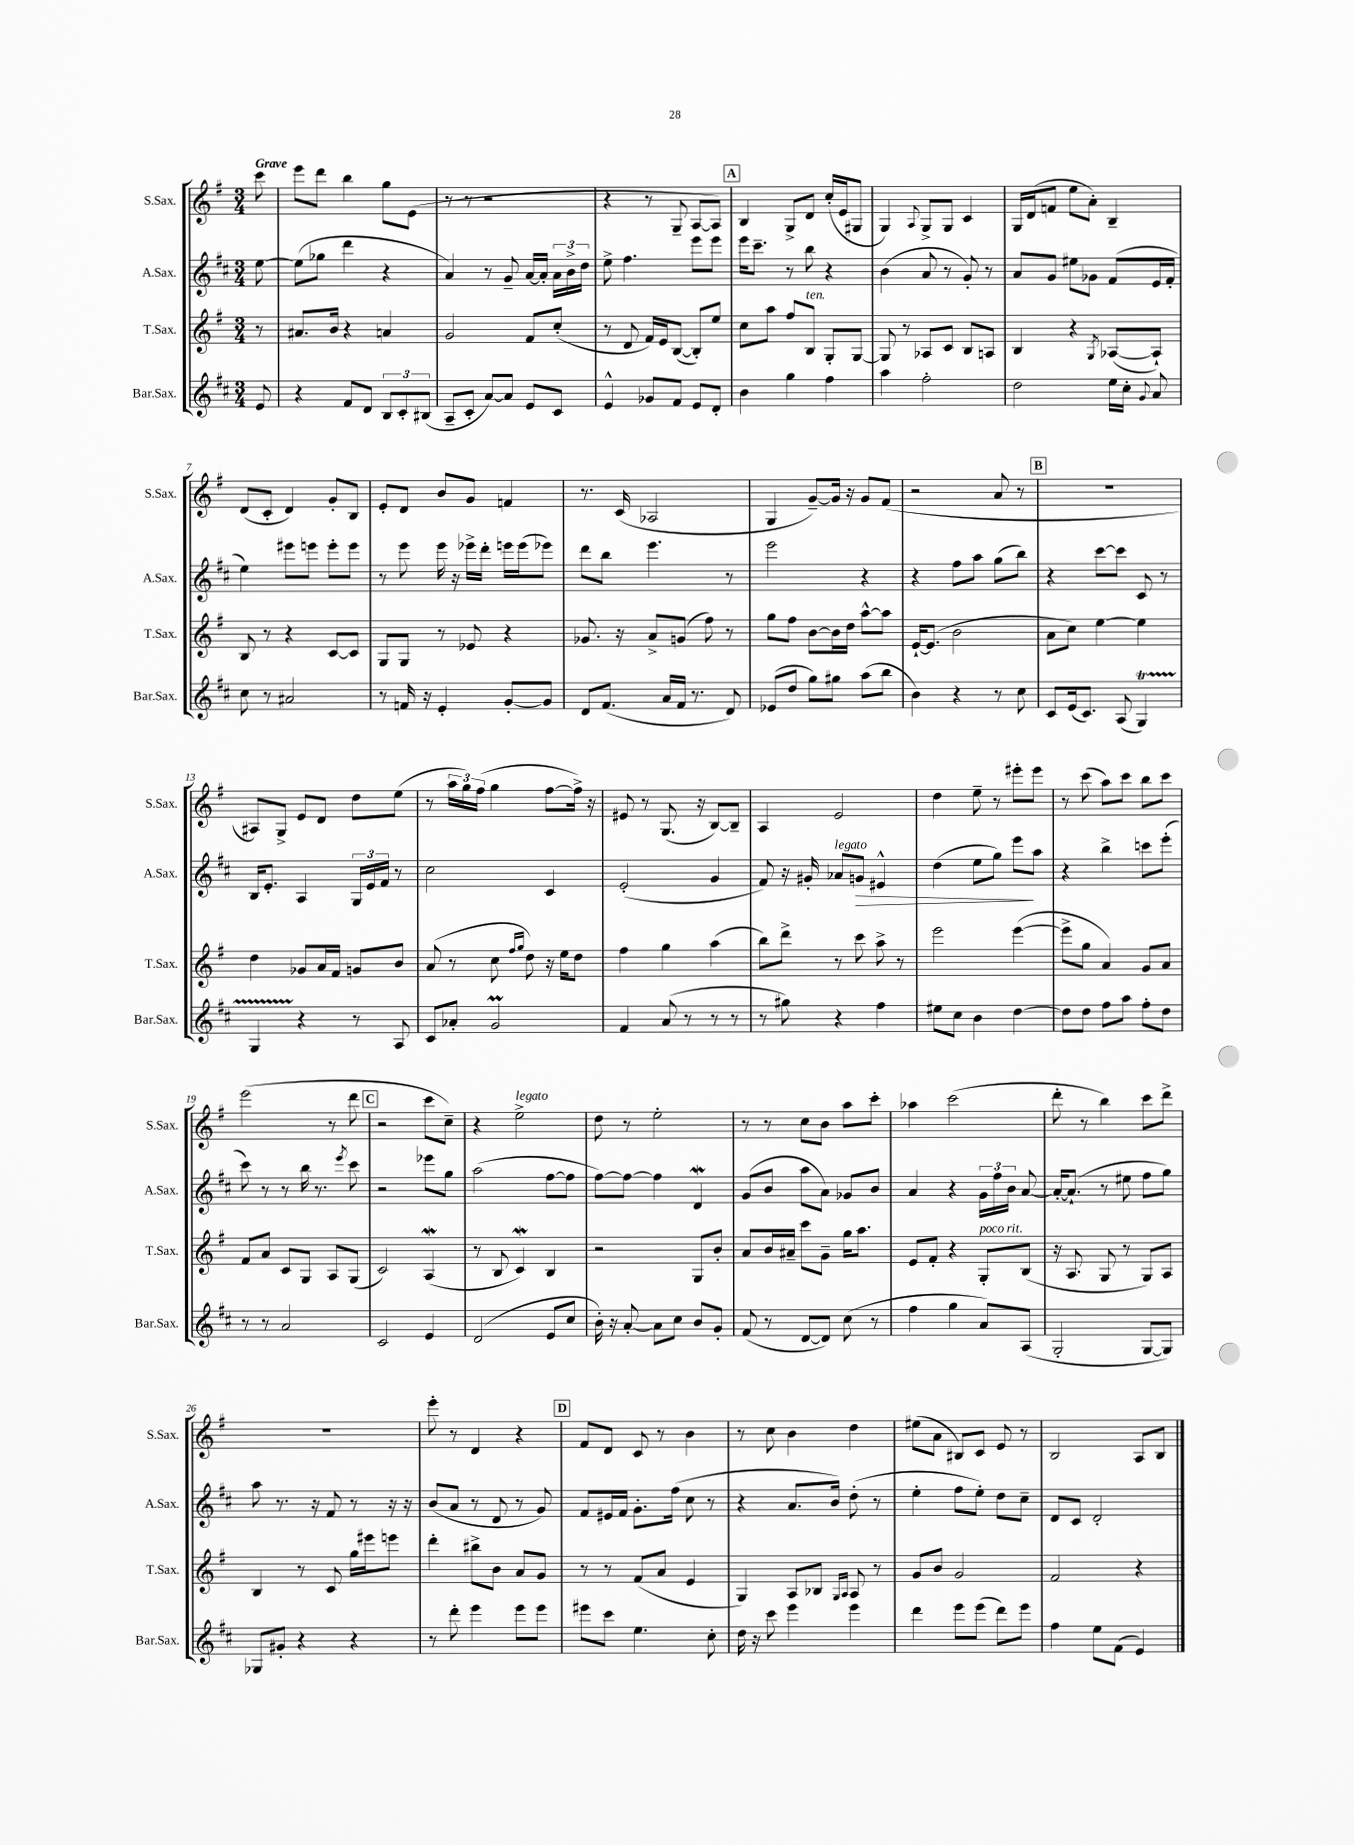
<<
\new StaffGroup <<
\new Staff = "s0" \with { instrumentName = "S.Sax." shortInstrumentName = "S.Sax." } {
    \clef treble \key g \major \numericTimeSignature \time 3/4 \partial 8 \tempo "Grave"
    \autoBeamOff c'''8 |
    e'''8[ d'''8] b''4 g''8[ e'8]( |
    r8 r8 r2 |
    r4 r8 g8-- a8[~ a8]) |
    \mark \markup { \box "A" } b4 g8[-> d'8] c''16[-.( e'16 gis8] |
    g4) \appoggiatura { a8 } g8[-> g8] c'4 |
    g16[ d'16( f'8] e''8[ a'8]-.) b4-- |
    d'8[( c'8]-. d'4) g'8[-. b8] |
    e'8[-. d'8] b'8[ g'8] f'4 |
    r8. c'16( aes2 |
    g4 g'8[~--) g'16] r16 g'8[ fis'8]( |
    r2 a'8 r8 |
    \mark \markup { \box "B" } R2. |
    ais8[) g8]-> e'8[ d'8] d''8[ e''8]( |
    r8 \tuplet 3/2 { a''16[ g''16) fis''16]( } g''4 fis''8[~ fis''16]->) r16 |
    eis'8 r8 g8.( r16 b8[~) b8]-- |
    a4 e'2 |
    d''4 e''8-- r8 eis'''8[-. eis'''8] |
    r8 c'''8( a''8[) c'''8] b''8[ c'''8] |
    e'''2( r8 d'''8 |
    \mark \markup { \box "C" } r2 c'''8[ c''8]--) |
    r4 e''2->^\markup { \italic "legato" } |
    d''8 r8 e''2-. |
    r8 r8 c''8[ b'8] a''8[ c'''8]-. |
    aes''4 c'''2( |
    d'''8-. r8 b''4) c'''8[ d'''8]-> |
    R2. |
    e'''8-. r8 d'4 r4 |
    \mark \markup { \box "D" } fis'8[ d'8] c'8 r8 b'4 |
    r8 c''8 b'4 d''4 |
    eis''8[( a'8] bis8[) c'8] e'8 r8 |
    b2 a8[ b8] \bar "|." |
}
\new Staff = "s1" \with { instrumentName = "A.Sax." shortInstrumentName = "A.Sax." } {
    \clef treble \key d \major \numericTimeSignature \time 3/4 \partial 8
    \autoBeamOff e''8~ |
    e''8[( ges''8] d'''4 r4 |
    a'4) r8 g'8-- a'16[~ a'16]-. \tuplet 3/2 { a'16[ b'16-> d''16] } |
    e''8-> fis''4. e'''8[ e'''8] |
    \mark \markup { \box "A" } e'''16[ cis'''8.]-- r8 b''8 r4 |
    b'4( a'8 r8 g'8-.) r8 |
    a'8[ g'8] eis''8[ ges'8] fis'8[( e'16 fis'16]-. |
    e''4) eis'''8[ e'''8] e'''8[-. e'''8] |
    r8 e'''8 e'''16 r16 ees'''16[-> d'''16]-. e'''16[ e'''16( ees'''8]) |
    d'''8[ b''8] e'''4. r8 |
    e'''2 r4 |
    r4 fis''8[ a''8] g''8[( b''8]) |
    \mark \markup { \box "B" } r4 cis'''8[~ cis'''8] cis'8 r8 |
    b16[ e'8.]-. a4 \tuplet 3/2 { g16[ e'16 fis'16] } r8 |
    cis''2 cis'4 |
    e'2-.( g'4 |
    fis'8) r16 gis'16-. aes'8[^\markup { \italic "legato" } g'8]\> eis'4-^ |
    d''4( e''8[ g''8]) e'''8[\! a''8] |
    r4 b''4-> c'''8[ e'''8]-.( |
    cis'''8) r8 r8 b''16 r8. \acciaccatura { e'''8 } cis'''8 |
    \mark \markup { \box "C" } r2 ees'''8[ g''8] |
    a''2( fis''8[~ fis''8] |
    fis''8[~) fis''8]~ fis''4 d'4\mordent |
    g'8[( b'8] a''8[ a'8]) ges'8[ b'8] |
    a'4 r4 \tuplet 3/2 { g'16[ fis''16 b'16] } a'8~ |
    a'16[~-. a'8.]-!( r8 eis''8 fis''8[ g''8]) |
    a''8 r8. r16 fis'8 r8 r16 r16 |
    b'8[( a'8] r8 d'8 r8 g'8) |
    \mark \markup { \box "D" } fis'8[ eis'16 fis'16] g'8.[-. fis''16]( cis''8 r8 |
    r4 a'8.[ b'16]) d''8-.( r8 |
    e''4-. fis''8[ e''8]-.) d''8[ cis''8]-- |
    d'8[ cis'8] d'2-. \bar "|." |
}
\new Staff = "s2" \with { instrumentName = "T.Sax." shortInstrumentName = "T.Sax." } {
    \clef treble \key g \major \numericTimeSignature \time 3/4 \partial 8
    \autoBeamOff r8 |
    ais'8.[ b'16] r4 a'4 |
    g'2 fis'8[ c''8]-.( |
    r8 d'8 fis'16[) e'16 b8]~( b8[-.) e''8] |
    \mark \markup { \box "A" } c''8[ a''8] fis''8[ b8]^\markup { \italic "ten." } g8[-. g8]~ |
    g8 r8 aes8[ c'8] b8[ a8] |
    b4 r4 \acciaccatura { g8 } aes8[~( aes8]-!) |
    b8 r8 r4 c'8[~ c'8] |
    g8[ g8] r8 ees'8 r4 |
    ges'8. r16 a'8[-> g'8]( fis''8) r8 |
    g''8[ fis''8] b'8[~ b'16 d''16] a''8[~-^ a''8] |
    e'16[~-! e'8.]( b'2 |
    \mark \markup { \box "B" } a'8[ c''8]) e''4~ e''4 |
    d''4 ges'8[ a'16 fis'16] g'8[ b'8] |
    a'8( r8 c''8 \grace { fis''16[ g''16] } d''8) r16 e''16[ d''8] |
    fis''4 g''4 a''4( |
    b''8[) d'''8]-> r8 c'''8 a''8-> r8 |
    e'''2 e'''4~( |
    e'''8[-> g''8] a'4) g'8[ a'8] |
    fis'8[ a'8] c'8[ g8] a8[ g8]( |
    \mark \markup { \box "C" } c'2) a4\mordent( |
    r8 b8 c'4\mordent) b4 |
    r2 g8[ b'8]-. |
    a'8[ b'16 ais'16]-- c'''8[ g'8]-- g''16[ a''8.] |
    e'8[ fis'8]-. r4 g8[-.^\markup { \italic "poco rit." } b8]( |
    r16 a8. g8 r8 g8[) a8] |
    b4 r8 c'8 g''16[ eis'''16 e'''8] |
    d'''4-. bis''8[-> b'8] a'8[ g'8] |
    \mark \markup { \box "D" } r8 r8 fis'8[( a'8] e'4 |
    g4) a8[ bes8] \grace { g16[ a16] } a8 r8 |
    g'8[ b'8] g'2 |
    fis'2 r4 \bar "|." |
}
\new Staff = "s3" \with { instrumentName = "Bar.Sax." shortInstrumentName = "Bar.Sax." } {
    \clef treble \key d \major \numericTimeSignature \time 3/4 \partial 8
    \autoBeamOff e'8 |
    r4 fis'8[ d'8] \tuplet 3/2 { b8[ cis'8-. bis8]( } |
    a8[-- cis'8]-. a'8[~) a'8] e'8[ cis'8] |
    e'4-^ ges'8[ fis'8] e'8[ d'8]-. |
    \mark \markup { \box "A" } b'4 g''4 fis''4 |
    a''4 fis''2-. |
    d''2 e''16[ cis''16]-. \appoggiatura { g'8 } a'8 |
    cis''8 r8 ais'2 |
    r8 f'16 r16 e'4-. g'8[~-. g'8] |
    d'8[ fis'8.]( a'16[ fis'16] r8. d'8) |
    ees'8[( d''8] g''8[) gis''8] a''8[( b''8] |
    b'4) r4 r8 cis''8 |
    \mark \markup { \box "B" } cis'8[ e'16( cis'8.]) a8( g4\startTrillSpan) |
    g4 r4\stopTrillSpan r8 a8 |
    cis'8[ aes'8]-. g'2\prall |
    fis'4 a'8( r8 r8 r8 |
    r8 gis''8) r4 fis''4 |
    eis''8[ cis''8] b'4 d''4~ |
    d''8[ d''8] fis''8[ a''8] fis''8[-. d''8] |
    r8 r8 a'2 |
    \mark \markup { \box "C" } cis'2 e'4 |
    d'2( e'8[ cis''8] |
    b'16-.) r16 a'8~-. a'8[ cis''8] b'8[ g'8]-. |
    fis'8( r8 d'8[~ d'8]) cis''8( r8 |
    fis''4 g''4 a'8[) a8]( |
    g2-. g8[~ g8]) |
    ges8[ gis'8]-. r4 r4 |
    r8 d'''8-. e'''4 e'''8[ e'''8] |
    \mark \markup { \box "D" } eis'''8[ cis'''8] e''4. cis''8-. |
    d''16 r16 cis'''8 e'''4 e'''4 |
    d'''4 e'''8[ e'''8]( d'''8[) e'''8] |
    fis''4 e''8[ fis'8]( e'4) \bar "|." |
}
>>
>>
